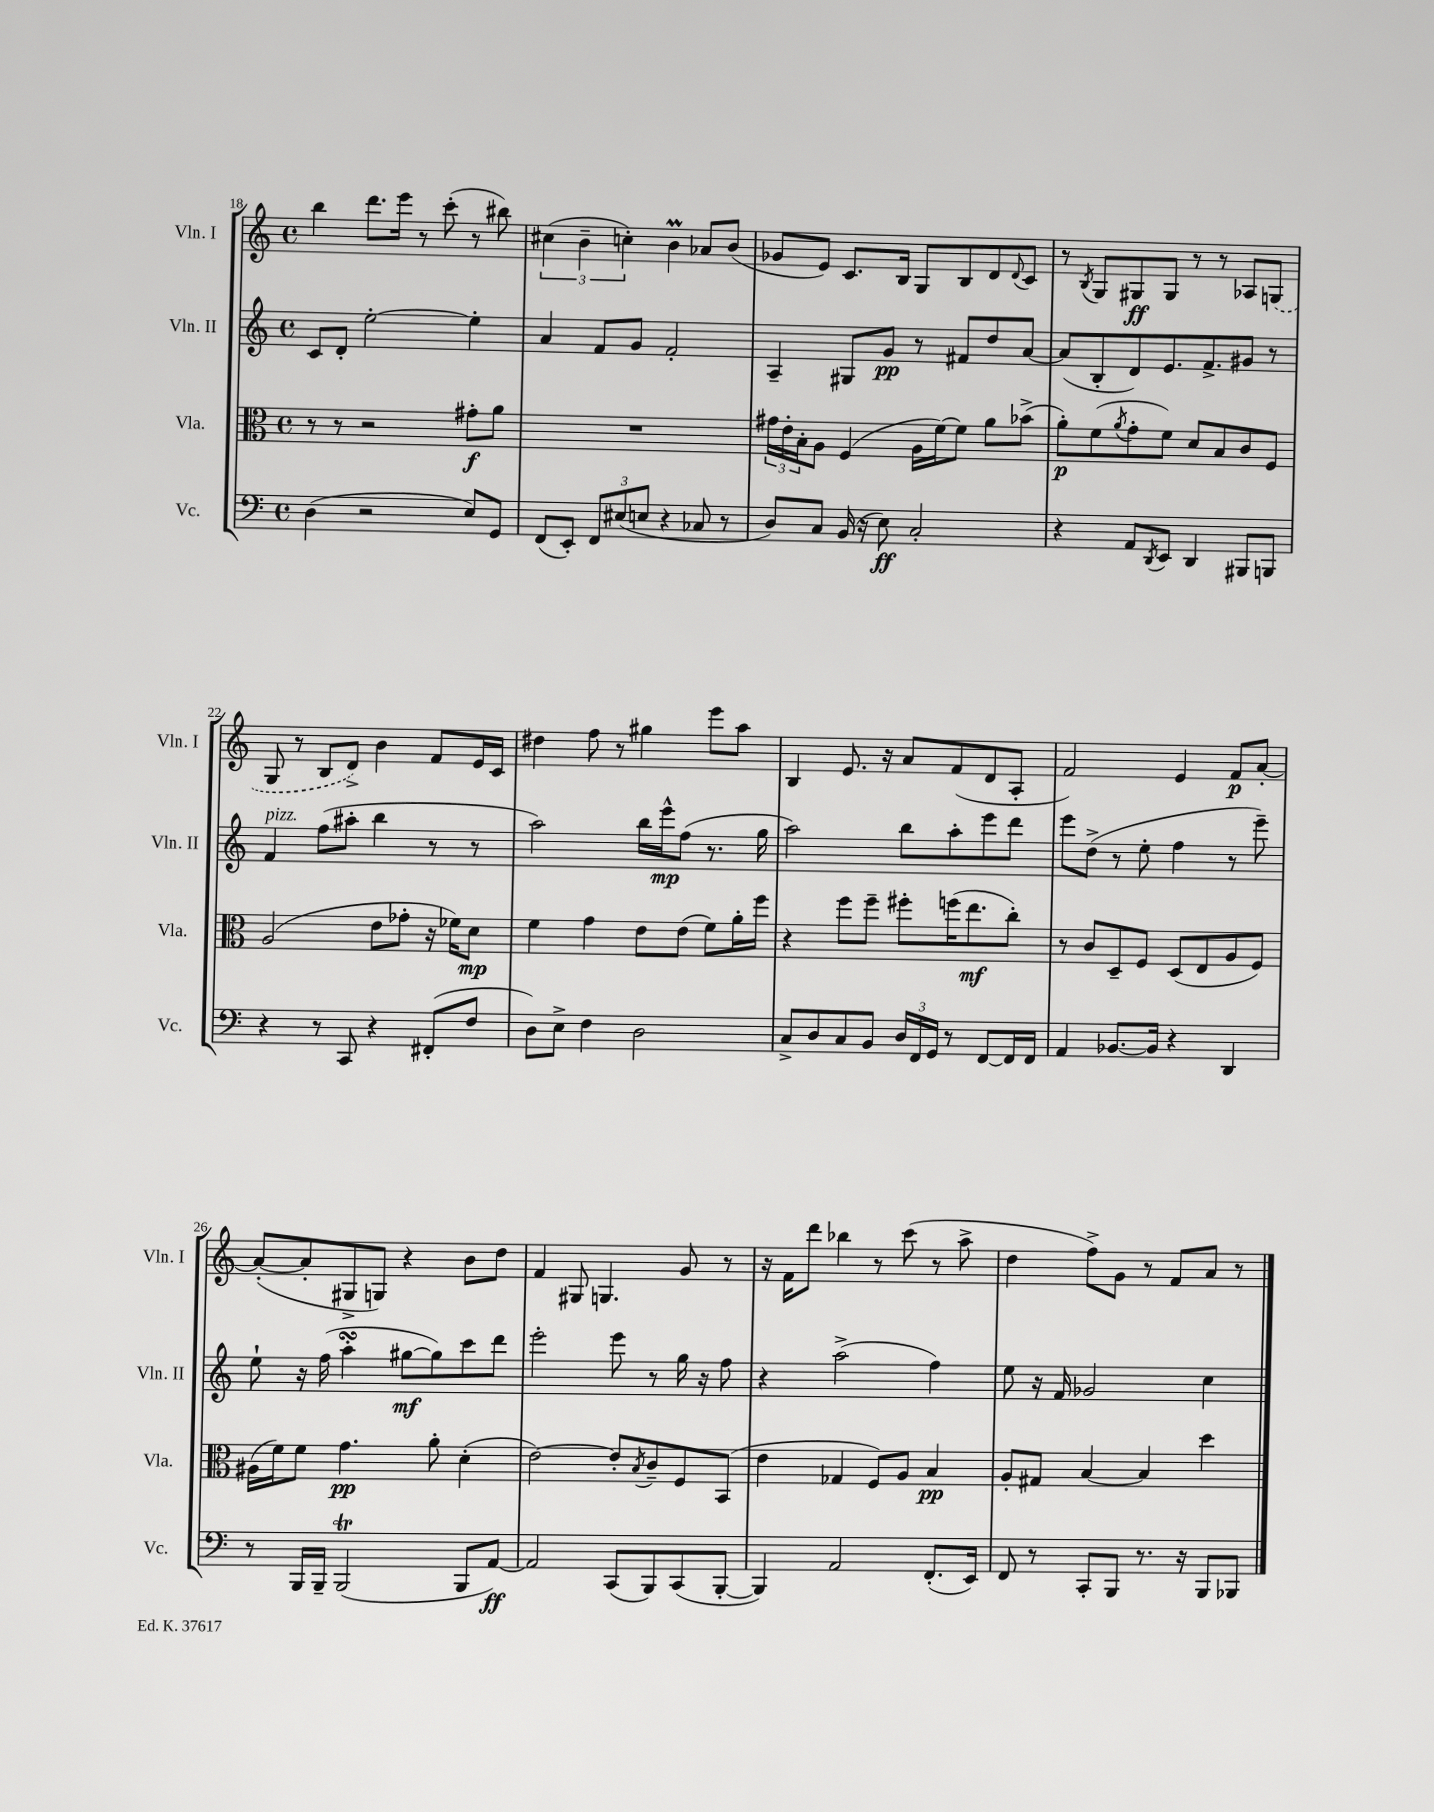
<<
\new StaffGroup <<
\new Staff = "s0" \with { instrumentName = "Vln. I" shortInstrumentName = "Vln. I" } {
    \clef treble \key c \major \defaultTimeSignature \time 4/4
    b''4 d'''8. e'''16 r8 c'''8-.( r8 bis''8) |
    \tuplet 3/2 { cis''4( b'4-- c''4-.) } b'4\prall aes'8 b'8( |
    ges'8 e'8) c'8. b16 g8 b8 d'8 \appoggiatura { d'8 } c'8 |
    r8 \acciaccatura { b8 } g8 gis8\ff gis8 r8 r8 aes8 \once \slurDashed g8( |
    g8 r8 b8 d'8->) b'4 f'8 e'16 c'16 |
    dis''4 f''8 r8 gis''4 e'''8 a''8 |
    b4 e'8. r16 a'8 f'8( d'8 a8-. |
    f'2) e'4 f'8\p a'8~-. |
    a'8~-.( a'8-. gis8-> g8) r4 b'8 d''8 |
    f'4 gis8 g4. g'8 r8 |
    r16 f'16 d'''8 bes''4 r8 c'''8( r8 a''8-> |
    d''4 f''8->) g'8 r8 f'8 a'8 r8 \bar "|." |
}
\new Staff = "s1" \with { instrumentName = "Vln. II" shortInstrumentName = "Vln. II" } {
    \clef treble \key c \major \defaultTimeSignature \time 4/4
    c'8 d'8-. e''2~-. e''4-. |
    a'4 f'8 g'8 f'2-. |
    a4-- gis8 g'8\pp r8 fis'8 d''8 a'8~ |
    a'8( b8-. d'8) e'8. f'8.-> gis'8 r8 |
    f'4^\markup { \italic "pizz." } f''8( ais''8-. b''4 r8 r8 |
    a''2) b''16 e'''16-^\mp f''8( r8. g''16 |
    a''2) b''8 a''8-. e'''8 d'''8 |
    e'''8 d''8->( r8 e''8-. f''4 r8 e'''8--) |
    e''8-! r16 f''16( a''4-.\turn gis''8~\mf gis''8) c'''8 d'''8 |
    e'''2-. e'''8 r8 g''16 r16 f''8 |
    r4 a''2->( f''4) |
    e''8 r16 f'16 ges'2 c''4 \bar "|." |
}
\new Staff = "s2" \with { instrumentName = "Vla." shortInstrumentName = "Vla." } {
    \clef alto \key c \major \defaultTimeSignature \time 4/4
    r8 r8 r2 gis'8-.\f a'8 |
    R1 |
    \tuplet 3/2 { gis'16 e'16-. b16-. } a8 f4( a16 f'16~) f'8 a'8 bes'8->( |
    a'8-.\p) f'8( \acciaccatura { a'8 } g'8-. f'8) d'8 b8 c'8 f8 |
    a2( e'8 ges'8-. r16 fes'16) d'8\mp |
    f'4 g'4 e'8 e'8( f'8) a'16-. f''16 |
    r4 f''8 f''8-- fis''8-. f''16( e''8.\mf c''8-.) |
    r8 c'8 d8-- f8 d8( e8 a8 f8) |
    ais16( f'16) f'8 g'4.\pp a'8-. d'4-.( |
    e'2~) e'8-. \acciaccatura { b8 } c'8-- f8 b,8( |
    e'4 ges4 f8) a8 b4\pp |
    a8-. gis8 b4~ b4 d''4 \bar "|." |
}
\new Staff = "s3" \with { instrumentName = "Vc." shortInstrumentName = "Vc." } {
    \clef bass \key c \major \defaultTimeSignature \time 4/4
    d4( r2 e8) g,8 |
    f,8( e,8-.) \tuplet 3/2 { f,8 eis8( e8 } r4 ces8 r8 |
    d8) c8 b,16( r16 e8\ff) c2-. |
    r4 a,8 \acciaccatura { d,8 } e,8 d,4 bis,,8 b,,8 |
    r4 r8 c,8 r4 fis,8-.( f8 |
    d8) e8-> f4 d2 |
    c8-> d8 c8 b,8 \tuplet 3/2 { d16 f,16 g,16 } r8 f,8~ f,16 f,16 |
    a,4 bes,8.~ bes,16 r4 d,4 |
    r8 b,,16 b,,16-- b,,2\trill( b,,8 a,8~\ff) |
    a,2 c,8( b,,8) c,8( b,,8~-. |
    b,,4) a,2 f,8.-.( e,16) |
    f,8 r8 c,8-. b,,8 r8. r16 b,,8 bes,,8 \bar "|." |
}
>>
>>
\layout { \context { \Score currentBarNumber = #18 } }
